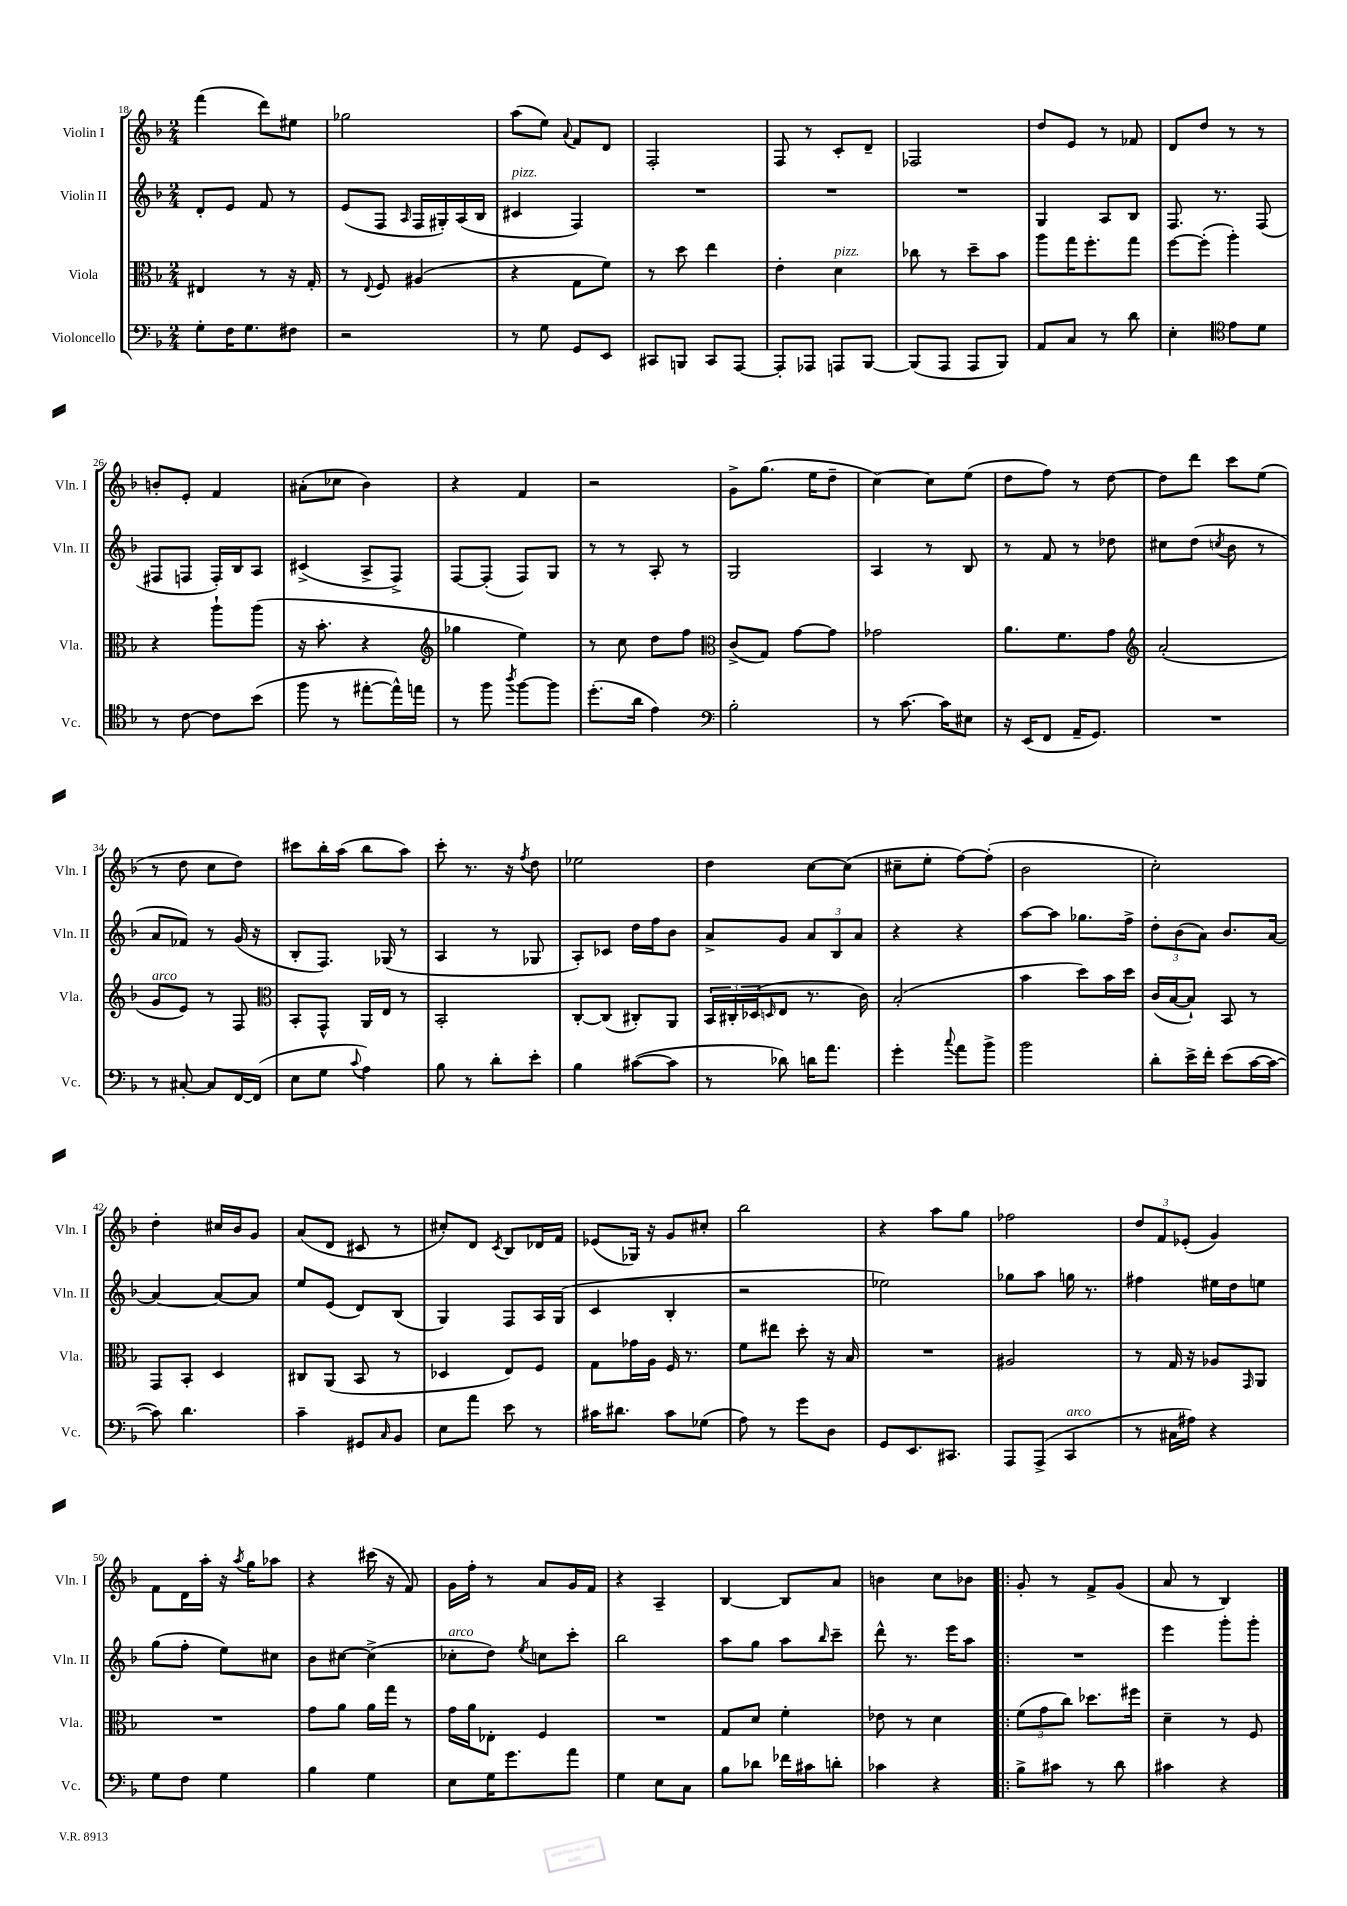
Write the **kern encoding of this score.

**kern	**kern	**kern	**kern
*staff4	*staff3	*staff2	*staff1
*clefF4	*clefC3	*clefG2	*clefG2
*k[b-]	*k[b-]	*k[b-]	*k[b-]
*M2/4	*M2/4	*M2/4	*M2/4
8G'	4E#	8d'	(4fff
16F	.	8e	.
8.G	.	.	.
.	8r	8f	8ddd)
8F#	16r	8r	8ee#
.	16G'	.	.
=	=	=	=
2r	8r	(8e	2gg-
.	8qqE	.	.
.	8F	8F	.
.	.	16qqA	.
.	(4A#	16F	.
.	.	16G#')	.
.	.	(16A	.
.	.	16B-	.
=	=	=	=
8r	4r	4c#	(8aa
8G	.	.	8ee)
.	.	.	8qqa
8GG	8G	4F)	8f
8EE	8f)	.	8d
=	=	=	=
8CC#	8r	2r	2F'
8BBB	8dd	.	.
8CC#	4ee	.	.
[8AAA	.	.	.
=	=	=	=
8AAA']	4e'	2r	8F
8AAA-	.	.	8r
8AAA	4d	.	8c'
[8BBB-	.	.	8d~
=	=	=	=
(8BBB-]	8cc-	2r	2F-
8AAA	8r	.	.
8AAA	8dd~	.	.
8BBB-)	8b-	.	.
=	=	=	=
8AA	8aa	4G	8dd
8C	16gg	.	8e
.	8.ff'	.	.
8r	.	8A	8r
8d	8gg	8B-	8f-
=	=	=	=
4E'	[8ff	8.F	8d
.	(8ff']	.	8dd
.	.	8.r	.
*clefC4	*	*	*
8e	4aa')	.	8r
8d	.	(8F	8r
=	=	=	=
8r	4r	8F#	8b'
[8c	.	8F	8e'
8c]	8aa`	16F')	4f
.	.	16B-	.
(8b-	(8aa	8A	.
=	=	=	=
8ff	16r	(4c#^	(8a#'
.	8.b-'	.	.
8r	.	.	8cc-
[8ee#'	4r	8A^	4b-)
16ee#^^])	.	8F^)	.
16ee	.	.	.
=	=	=	=
*	*clefG2	*	*
8r	4gg-	[8F	4r
8ff	.	(8F']	.
8qaa	.	.	.
[8ff	4ee)	8F)	4f
8ff]	.	8G	.
=	=	=	=
(8.dd'	8r	8r	2r
.	8cc	8r	.
16a	.	.	.
4e)	8dd	8A'	.
.	8ff	8r	.
=	=	=	=
*clefF4	*clefC3	*	*
2B-'	(8c^	2G	8g^
.	8G)	.	(8.gg
.	[8g	.	.
.	.	.	16ee
.	8g]	.	8dd~
=	=	=	=
8r	2g-	4A	[4cc)
[8.c	.	.	.
.	.	8r	8cc]
16c]	.	.	.
8E#	.	8B-	(8ee
=	=	=	=
16r	8.a	8r	8dd
(16EE	.	.	.
8FF	.	8f	8ff)
.	8.f	.	.
16AA~	.	8r	8r
8.GG)	.	.	.
.	8g	8dd-	[8dd
=	=	=	=
*	*clefG2	*	*
2r	(2a'	8cc#	8dd]
.	.	(8dd	8ddd
.	.	8qcc	.
.	.	8b-	8ccc
.	.	8r	(8ee
=	=	=	=
8r	8g	8a	8r
[8C#'	8e)	8f-)	8dd
8C#]	8r	8r	8cc
[16FF	8F	(16g	8dd)
(16FF]	.	16r	.
=	=	=	=
*	*clefC3	*	*
8E	8BB-'	8B-'	8ccc#
8G	8GG^^	8.F)	16bb-'
.	.	.	(16aa
8qqc	.	.	.
4A)	16AA	.	8bb-
.	16E	(16G-	.
.	8r	8r	8aa)
=	=	=	=
8B-	2BB-'	4A	8ccc'
8r	.	.	8.r
8d'	.	8r	.
.	.	.	16r
.	.	.	8qff
8e'	.	8G-	8dd
=	=	=	=
4B-	[8C'	8A')	2ee-
.	(8C]	8c-	.
([8c#	8C#')	16dd	.
.	.	16ff	.
8c#]	8AA	8b-	.
=	=	=	=
8r	24BB-	8a^	4dd
.	24C#'	.	.
.	(24D-	.	.
.	16qqD	.	.
8d-)	8E	8g	.
16d	8.r	12a	[8cc
8.a	.	.	.
.	.	12B-	.
.	.	.	(8cc]
.	.	12a	.
.	16c)	.	.
=	=	=	=
4g'	(2B-'	4r	8cc#~
.	.	.	8ee'
8qqcc	.	.	.
8a	.	4r	[8ff)
8b-^	.	.	(8ff']
=	=	=	=
2b-	4b-	[8aa	2b-
.	.	8aa]	.
.	8dd)	8.gg-	.
.	16b-	.	.
.	16dd	16ff^	.
=	=	=	=
8d'	(16c	12dd'	2cc')
.	[16B-	.	.
.	.	(12b-	.
16e^	8B-`])	.	.
.	.	12a)	.
16f'	.	.	.
(8e	8BB-	8.b-	.
[16c	8r	.	.
16c_	.	[16a	.
=	=	=	=
8c])	8GG	4a_	4dd'
4.d	8BB-'	.	.
.	4D	8a_	16cc#
.	.	.	16b-
.	.	8a]	8g
=	=	=	=
4c~	8C#	8ee	(8a
.	(8AA	(8e	8d
8GG#	8BB-	8d)	8c#
16qqC	.	.	.
8BB-	8r	(8B-	8r
=	=	=	=
8E	4D-	4G)	8cc#')
8a	.	.	8d
.	.	.	8qc
8e	8E)	8F	8B-
8r	8F	16A	16d-
.	.	(16G	16f
=	=	=	=
16c#	8G	4c	(8e-
8.d#	.	.	.
.	16g-	.	16G-)
.	16A	.	16r
8c#	16F	4B-'	8g
.	8.r	.	.
(8G-	.	.	8cc#'
=	=	=	=
8A)	8f	2r	2bb-
8r	8ee#	.	.
8g	8dd'	.	.
8D	16r	.	.
.	16B-	.	.
=	=	=	=
8GG	2r	2ee-)	4r
8.EE	.	.	.
.	.	.	8aa
8.CC#	.	.	.
.	.	.	8gg
=	=	=	=
8AAA	2A#	8gg-	2ff-
(8AAA^	.	8aa	.
4CC	.	16gg	.
.	.	8.r	.
=	=	=	=
8r	8r	4ff#	12dd
.	.	.	12f
16C#	16G	.	.
.	.	.	(12e-'
16A#)	16r	.	.
4r	8A-	16ee#	4g)
.	.	16dd	.
.	16qqGG	.	.
.	8AA	8ee	.
=	=	=	=
8G	2r	(8gg	8f
8F	.	8ff'	16d
.	.	.	16aa'
4G	.	8ee)	16r
.	.	.	8qaa
.	.	.	16gg
.	.	8cc#	8aa-
=	=	=	=
4B-	8g	8b-	4r
.	8a	[8cc#	.
4G	16a	(4cc#^]	(16ccc#
.	16gg	.	16r
.	8r	.	8f)
=	=	=	=
8E	16g	8cc-'	16g
.	16a	.	16ff'
16G	8E-'	8dd)	8r
8.g	.	.	.
.	.	8qee	.
.	4F	8cc	8a
8a	.	8ccc'	16g
.	.	.	16f
=	=	=	=
4G	2r	2bb-	4r
8E	.	.	4A~
8C	.	.	.
=	=	=	=
8B-	8G	8aa	[4B-
8d-	8d	8gg	.
16f-	4f'	8aa	8B-]
16c#	.	.	.
.	.	16qqbb-	.
8d'	.	8ccc~	8a
=	=	=	=
4c-	8e-	8ddd^^	4b
.	8r	8.r	.
4r	4d	.	8cc
.	.	16eee	.
.	.	8aa	8b-
=!|:	=!|:	=!|:	=!|:
8B-^	(12f	2r	8g'
.	12g	.	.
8c#	.	.	8r
.	12cc)	.	.
8r	8.dd-	.	8f^
8d	.	.	(8g
.	16ff#	.	.
=	=	=	=
4c#	4d~	4eee	8a
.	.	.	8r
4r	8r	8ggg'	4B-)
.	8F	8ggg'	.
==	==	==	==
*-	*-	*-	*-
